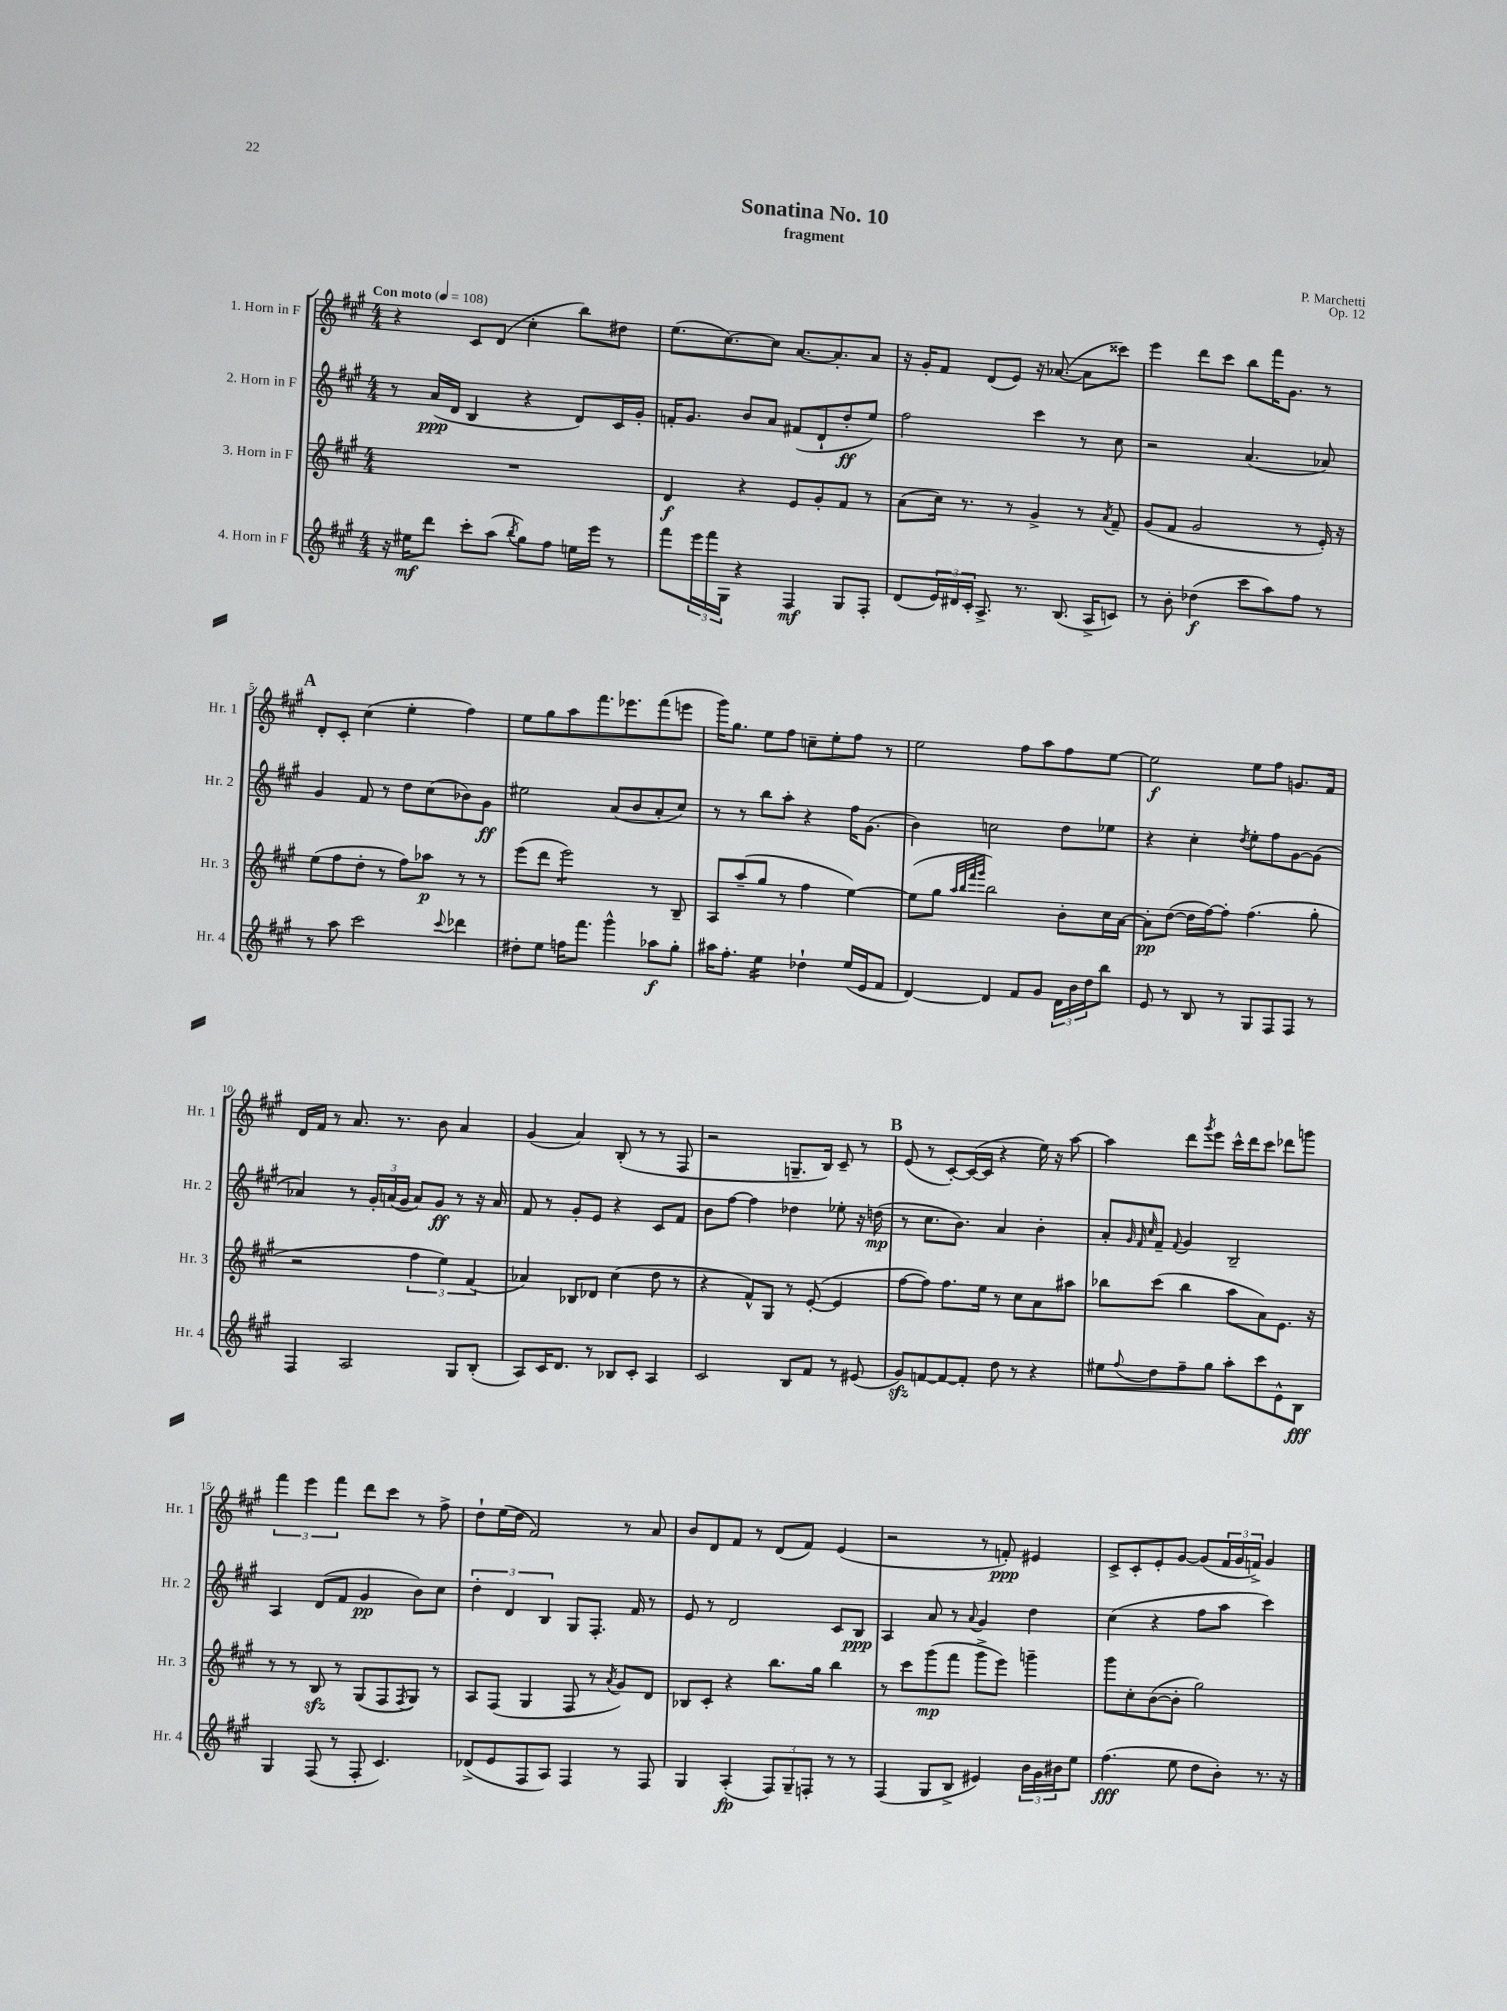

**kern	**kern	**kern	**kern
*staff4	*staff3	*staff2	*staff1
*clefG2	*clefG2	*clefG2	*clefG2
*k[f#c#g#]	*k[f#c#g#]	*k[f#c#g#]	*k[f#c#g#]
*M4/4	*M4/4	*M4/4	*M4/4
*MM108	*MM108	*MM108	*MM108
16r	1r	8r	4r
16ee#	.	.	.
8ddd	.	(16a	.
.	.	16d	.
8ccc#'	.	4B	8c#
(8aa	.	.	(8d
8qbb	.	.	.
8gg#)	.	4r	4cc#'
8ff#	.	.	.
16ee	.	8d)	8bb)
16eee	.	.	.
8r	.	16c#	8dd#
.	.	16g#'	.
=	=	=	=
8fff#	4d	16f'	(8.ee
.	.	8.g#	.
24eee	.	.	.
24fff#	.	.	.
.	.	.	[8.cc#)
24G#	.	.	.
4r	4r	8b	.
.	.	8a	8cc#]
4F#	8e	(8f#	[8.a
.	8g#'	8d`	.
.	.	.	8.a']
8G#	8f#	8dd'	.
8F#'	8r	8ee)	8a
=	=	=	=
(8d	(8a	2ff#	16r
.	.	.	16g#'
24e)	16cc#)	.	8f#
24d#	.	.	.
.	8.r	.	.
24c#'	.	.	.
8.A^	.	.	(8d
.	8r	.	8e)
8.r	.	.	.
.	4g#^	4ccc#	16r
.	.	.	([8.a-
(8.B	.	.	.
.	8r	8r	8a-]
16A^	.	.	.
.	8qa	.	.
8c)	8f#~	8cc#	8ccc##)
=	=	=	=
8r	(8g#	2r	4eee
8b'	8f#	.	.
(4dd-	2g#	.	8ddd
.	.	.	8ccc#
8ccc#	.	(4.a	8bb
8aa)	.	.	16fff#
.	.	.	8.g#
8ff#	8r	.	.
8r	16e')	8a-)	8r
.	16r	.	.
=	=	=	=
8r	(8ee	4g#	8d'
8aa	8ff#	.	8c#'
2ccc#	8dd'	8f#	(4cc#
.	8r	8r	.
.	8ff#)	8dd	4ee'
.	8aa-	(8cc#	.
8qqccc#	.	.	.
4ddd-	8r	8b-)	4ff#)
.	8r	8g#	.
=	=	=	=
8dd#'	(8eee	2ee#	8ee
8ee	8ddd	.	8gg#
16ff	2eee)	.	8aa
8.fff#	.	.	.
.	.	.	8.fff#
4ggg#^^	.	(8a	.
.	.	.	8.eee-
.	.	8b	.
8aa-	8r	8a'	(8fff#
8gg#'	8B~	8cc#)	8eee
=	=	=	=
16aa#	8A	8r	16ggg#)
8.ff#'	.	.	8.gg#
.	(8aa~	8r	.
4ee	8gg#	8bb	8ee
.	8r	8aa'	8ff#
4dd-`	4ff#	4r	8cc~
.	.	.	8ee'
(16ee	[4ee)	16ff#	8ff#
16e	.	(8.g#	.
8f#	.	.	8r
=	=	=	=
[4d)	(8ee]	4b)	2ee
.	8gg#	.	.
.	32qqaa	.	.
.	32qqbb	.	.
.	32qqfff#	.	.
.	32qqggg#	.	.
4d]	2bb)	2cc	.
8f#	.	.	8ff#
8g#	.	.	8aa
24d	8b'	8dd	8ff#
24b	.	.	.
24dd	.	.	.
8bb	16cc#	8ee-	[8ee
.	[16a	.	.
=	=	=	=
8e	8a']	4r	2ee]
8r	([8dd	.	.
8B	16dd]	4cc#'	.
.	[16ff#)	.	.
8r	8ff#']	.	.
.	.	8qdd	.
8G#	(4.ff#	8ee'	8ee
8F#	.	8ff#	8ff#
8F#	.	[8g#	8.g
8r	8gg#'	(8g#]	.
.	.	.	16f#
=	=	=	=
4F#	2r	4a-)	16d
.	.	.	16f#
.	.	.	8r
2A	.	8r	8.a
.	.	24g#'	.
.	.	(24a	.
.	.	.	8.r
.	.	24g#	.
.	6ff#	8a)	.
.	.	8g#	8b
.	6ee)	.	.
8G#	.	8r	4a
.	(6f#	.	.
(8B'	.	16r	.
.	.	16a	.
=	=	=	=
8A)	4a-)	8f#	(4g#
16c#	.	8r	.
8.d	.	.	.
.	8B-	8g#'	4a)
8r	8d-	8e	.
8B-	(4cc#	4r	(8B'
8c#'	.	.	8r
4A	8dd	8c#	8r
.	8r	8f#	8F#
=	=	=	=
2c#	4r	8b	2r
.	.	[8ff#	.
.	8f#^^)	4ff#]	.
.	8G#	.	.
8B	8r	4dd-	8.G~
8f#	([8e'	.	.
.	.	.	16B)
8r	4e]	8ee-'	8c#~
(8e#	.	16r	8r
.	.	(16dd	.
=	=	=	=
8g#)	[8ff#	8r	(8e
[8f	8ff#])	8.cc#	8r
8f_	8.ff#	.	[8c#')
.	.	8.b)	.
8f']	.	.	(16c#_
.	16ee	.	16c#]
8dd	8r	4a	4r
8r	8cc#	.	.
4r	8a	4b'	16ee)
.	.	.	16r
.	8aa#	.	[8aa
=	=	=	=
8ee#	8bb-	8a'	4aa]
.	.	32qqg#	.
.	.	32qqf#	.
8qqff#	.	32qqcc#	.
8dd	(8ccc#	8f#~	.
.	.	8qqf#	.
8ff#~	4bb-	4g#	8ddd
.	.	.	8qggg#
8gg#	.	.	8eee
8aa'	8aa	2B~	16ccc#^^
.	.	.	16ddd
8ccc#	8a)	.	8ccc#
8e^^	8.e	.	8ddd-
8B	.	.	8ggg
.	16r	.	.
=	=	=	=
4G#	8r	4A	6fff#
.	8r	.	.
.	.	.	6eee
(8F#	8B	(8d	.
.	.	.	6fff#
8r	8r	8f#	.
8F#'	(8G#	4g#	8ddd
4.c#)	8F#	.	8ccc#
.	8qF#	.	.
.	8G#)	8b)	8r
.	8r	8cc#	8ff#^
=	=	=	=
(8d-^	8A	6dd'	8dd`
8e	(8F#	.	(16ee
.	.	6d	.
.	.	.	16dd
8F#	4G#	.	2f#)
.	.	6B	.
8A)	.	.	.
4F#	8F#	8G#	.
.	8r	8.F#'	.
.	8qa	.	.
8r	8g#)	.	8r
.	.	16f#	.
8F#	8d	8r	8a
=	=	=	=
4G#	8B-	8e	8b
.	8c#'	8r	8d
(4A'	4r	2d	8f#
.	.	.	8r
12F#)	8.bb	.	(8d
12G#~	.	.	.
.	.	.	8f#)
12F'	.	.	.
.	16gg#	.	.
8r	4bb	8c#	(4e
8r	.	8B	.
=	=	=	=
(4F#	8r	4A	2r
.	8ccc#	.	.
8G#	(8ggg#	8a	.
8B^	8fff#	8r	.
.	.	8qqa	.
4e#)	8ggg#^	4g#	8r
.	8eee)	.	8f')
24b	4ggg~	4dd	4e#
24g#	.	.	.
24b#	.	.	.
8ee	.	.	.
=	=	=	=
(4.ff#	8ggg#	(4cc#	8c#^
.	8cc#'	.	8c#'
.	([8b	4r	8e'
8ee	8b']	.	[8g#
8dd	2gg#)	8ff#	(8g#]
8b')	.	8aa	24f#
.	.	.	24g#
.	.	.	24f^)
8.r	.	4ccc#)	4g#
16r	.	.	.
==	==	==	==
*-	*-	*-	*-
